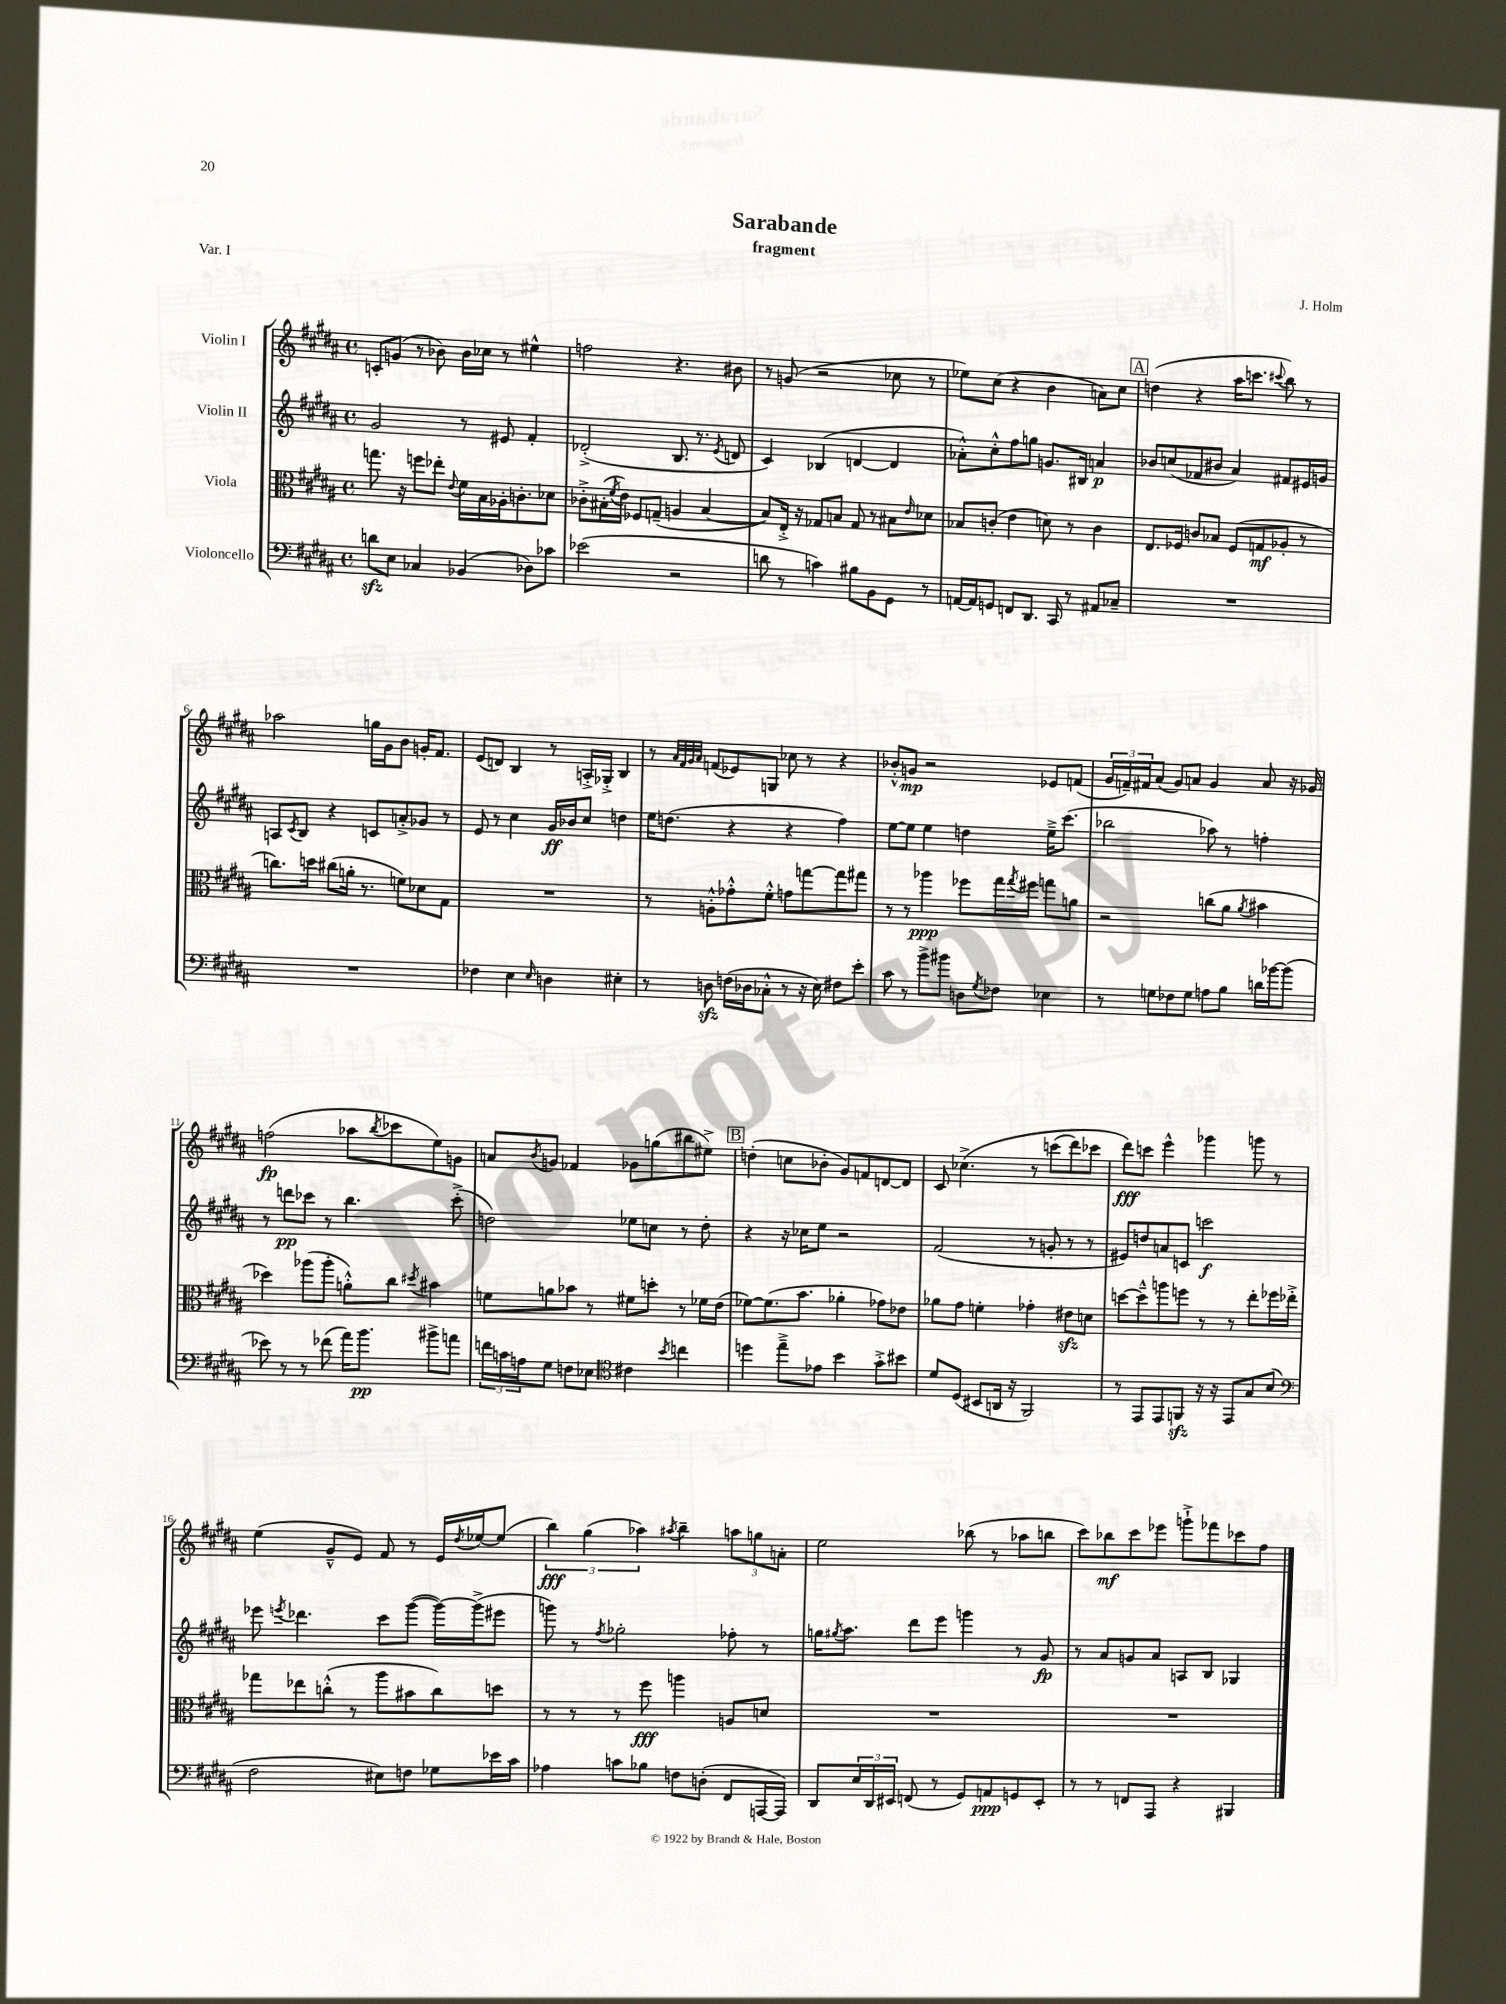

**kern	**dynam	**kern	**dynam	**kern	**dynam	**kern	**dynam
*part4	*part4	*part3	*part3	*part2	*part2	*part1	*part1
*staff4	*staff4	*staff3	*staff3	*staff2	*staff2	*staff1	*staff1
*I"Violoncello	*	*I"Viola	*	*I"Violin II	*	*I"Violin I	*
*clefF4	*	*clefC3	*	*clefG2	*	*clefG2	*
*k[f#c#g#d#a#]	*	*k[f#c#g#d#a#]	*	*k[f#c#g#d#a#]	*	*k[f#c#g#d#a#]	*
*M4/4	*	*M4/4	*	*M4/4	*	*M4/4	*
*met(c)	*	*met(c)	*	*met(c)	*	*met(c)	*
=1	=1	=1	=1	=1	=1	=1	=1
8dnzz\L	.	8.ggn\	.	2g#/	.	8cn'/L	.
8E\J	.	.	.	.	.	(8gn/J	.
.	.	16r	.	.	.	.	.
4C-X/	.	8ffn\L	.	.	.	8r	.
.	.	8ee-X'\J	.	.	.	8b-X\)	.
.	.	8qqe/	.	.	.	.	.
(4BB-X/	.	16f#\LL	.	8r	.	16b-\LL	.
.	.	16B\	.	.	.	16cc-X\JJ	.
.	.	16A-X'\J	.	8e#X/	.	8r	.
.	.	8.cn'\	.	.	.	.	.
8D-X\L)	.	.	.	4f#'/	.	4ee#X^^\	.
8c-X\J	.	8d-X\J	.	.	.	.	.
=2	=2	=2	=2	=2	=2	=2	=2
(2e-X\	.	8c-X'^\L	.	(2d-X'^/	.	2ffn\	.
.	.	(16B#X'\L	.	.	.	.	.
.	.	8qf#/	.	.	.	.	.
.	.	16e\JJ)	.	.	.	.	.
.	.	8F-X/L	.	.	.	.	.
.	.	(8Gn~/J	.	.	.	.	.
2r	.	4An/	.	8.B/	.	4.r	.
.	.	.	.	8.r	.	.	.
.	.	[4B#/	.	.	.	.	.
.	.	.	.	8qe/	.	.	.
.	.	.	.	8dn/	.	8b#X\	.
=3	=3	=3	=3	=3	=3	=3	=3
8dn\	.	8B#/L])	.	4c#/)	.	8r	.
8r	.	16E'^/Jk	.	.	.	(8gn/	.
.	.	16r	.	.	.	.	.
4cn\)	.	8G-X/L	.	(4B-X/	.	2r	.
.	.	8Bn/J	.	.	.	.	.
8B#X\L	.	8G-/	.	[4dn/	.	.	.
8BB\	.	8r	.	.	.	.	.
8GG#\J	.	8B#X\L	.	4d/]	.	8cc-X\	.
.	.	16qqe/	.	.	.	.	.
8r	.	8d-X\J	.	.	.	8r	.
=4	=4	=4	=4	=4	=4	=4	=4
[16AAn/LL	.	8B-X/L	.	8a-X'^^\L)	.	8ee-X\L)	.
16AA/J]	.	.	.	.	.	.	.
8GGn/J	.	(8cn'/J	.	8cc#'^^\	.	(8cc#\J	.
8FFn/L	.	4e\	.	8ff#\	.	4r	.
8.DD#/J	.	.	.	8ggn\J	.	.	.
.	.	8dn\)	.	8.gn/L	.	4b\	.
16CC#/	.	.	.	.	.	.	.
8r	.	8r	.	.	.	.	.
.	.	.	.	16B#X/Jk	.	.	.
8AA#X/L	.	4c\	.	4an/	p	8an\L)	.
8C-X~/J	.	.	.	.	.	8cc#\J	.
!!LO:REH:place=s1:t=A
=5	=5	=5	=5	=5	=5	=5	=5
1r	.	8.E/L	.	8b-X/L	.	(4ddn\	.
.	.	.	.	(8ccn/	.	.	.
.	.	16F-X/Jk	.	.	.	.	.
.	.	8cn/L	.	8f-X/	.	4r	.
.	.	8B-X/J	.	8b#X/J	.	.	.
.	.	(8F-/L	.	4a#/)	.	16aa#\KL	.
.	.	.	.	.	.	8.cccn\J	.
.	.	8Gn/	mf	.	.	.	.
.	.	.	.	.	.	8qqccc#X/	.
.	.	8A-X'/J	.	8f#X/L	.	8bb\)	.
.	.	8r	.	16e#X/L	.	8r	.
.	.	.	.	16gn/JJ	.	.	.
!!LO:LB:g=z
=6	=6	=6	=6	=6	=6	=6	=6
1r	.	8.ccn\L)	.	8An/L	.	2aa-X\	.
.	.	.	.	8qc#/	.	.	.
.	.	.	.	8B/J	.	.	.
.	.	16ddn\Jk	.	.	.	.	.
.	.	(8cc#X\L	.	4r	.	.	.
.	.	16an'\Jk	.	.	.	.	.
.	.	8.r	.	.	.	.	.
.	.	.	.	8cn/L	.	16ggn\LL	.
.	.	.	.	.	.	16g#\J	.
.	.	8fn\L)	.	8an'^/	.	8b\J	.
.	.	8d-X\	.	8g-X/J	.	16gn'/KL	.
.	.	.	.	.	.	8.f#/J	.
.	.	8G#\J	.	8r	.	.	.
=7	=7	=7	=7	=7	=7	=7	=7
4F-X\	.	1r	.	8e/	.	(8e/L	.
.	.	.	.	8r	.	8dn/J)	.
4E\	.	.	.	4cc#\	.	4B/	.
16qqE/	.	.	.	.	.	.	.
4Dn\	.	.	.	16g#/LL	ff	8r	.
.	.	.	.	16b-X/J	.	.	.
.	.	.	.	8cc#/J	.	16An'^/LL	.
.	.	.	.	.	.	16G-X'^/JJ	.
4E#X'\	.	.	.	4ddn\	.	4B/	.
=8	=8	=8	=8	=8	=8	=8	=8
8r	.	8r	.	16ee\KL	.	8r	.
.	.	.	.	(8.ddn\J	.	.	.
.	.	.	.	.	.	32qqa#/LLL	.
.	.	.	.	.	.	32qqf#/	.
.	.	.	.	.	.	32qqg#/	.
.	.	.	.	.	.	32qqa#/JJJ	.
8Dnzz\	.	8An'^^\L	.	.	.	(8fn/L	.
(16Fn\LL	.	8g-X'^^\	.	4r	.	8e-X/)	.
16D-X\J	.	.	.	.	.	.	.
8C-X'^^\J	.	8f#'^^\J	.	.	.	8Gn/J	.
8r	.	8gn\L	.	4r	.	8cc-X\	.
16r	.	[8ggn\	.	.	.	8r	.
16E\)	.	.	.	.	.	.	.
8F#X\L	.	8gg\]	.	4ff#\)	.	4r	.
8e'\J	.	8gg#X\J	.	.	.	.	.
=9	=9	=9	=9	=9	=9	=9	=9
8c#\	.	8r	.	[8ee\L	.	8b-X'^^/L	.
8r	.	8r	.	8ee\J]	.	8gn/J	mp
8b^\L	.	4aa-X\	ppp	4ee\	.	2r	.
8b#X\J	.	.	.	.	.	.	.
8Dn\L	.	8ff-X\L	.	4ddn\	.	.	.
8qG#/	.	.	.	.	.	.	.
8F-X\J	.	16gg#\L	.	.	.	.	.
.	.	8qgg#/	.	.	.	.	.
.	.	16ff#X\JJ	.	.	.	.	.
4E-X\	.	8ggn\L	.	16ee~^\KL	.	8e-X/L	.
.	.	.	.	(8.ccc#\J	.	.	.
.	.	8an\J	.	.	.	(8fn/J	.
=10	=10	=10	=10	=10	=10	=10	=10
8r	.	2r	.	2bb-X\	.	24g#/LL	.
.	.	.	.	.	.	24fn~/)	.
.	.	.	.	.	.	24f#X/J	.
8Gn\L	.	.	.	.	.	(8a#/J	.
8F-X\	.	.	.	.	.	8g#/L)	.
8G\J	.	.	.	.	.	8an/J	.
8An\L	.	(8ccn\L	.	8aa-X\)	.	4g#/	.
8B\J	.	8a#\J	.	8r	.	.	.
.	.	8qa#/	.	.	.	.	.
16dn\LL	.	4b#X\	.	4ffn'\	.	8a/	.
[16b-X\J	.	.	.	.	.	.	.
(8b-\J]	.	.	.	.	.	16r	.
.	.	.	.	.	.	16g-X/	.
!!LO:LB:g=z
=11	=11	=11	=11	=11	=11	=11	=11
8e-X\)	.	4dd-X\)	.	8r	.	(2ffn\	fp
8r	.	.	.	8dddn\L	pp	.	.
8r	.	(8aa-X\L	.	8ccc-X\J	.	.	.
(8f-X\	.	8aa-'\J	.	8r	.	.	.
16a#\KL)	.	8an'^^\L)	.	4.bb\	.	8aa-X\L	.
8.b\J	pp	.	.	.	.	.	.
.	.	.	.	.	.	8qbb/	.
.	.	8cc#\J	.	.	.	8ccc-X\	.
.	.	8qdd#X/	.	.	.	.	.
8b#X^\L	.	4b#X\	.	.	.	8ee\)	.
8an\J	.	.	.	(8ccc-'^\	.	8gn\J	.
=12	=12	=12	=12	=12	=12	=12	=12
24fn\LL	.	8fn\L	.	2ddn\)	.	8an/L	.
24cn\	.	.	.	.	.	.	.
24An\J	.	.	.	.	.	.	.
.	.	.	.	.	.	8qb/	.
8G#\J	.	8an\	.	.	.	8gn/J	.
8Fn\L	.	8b-X\J	.	.	.	4f-X/	.
8E-X\J	.	8r	.	.	.	.	.
*clefC4	*	*	*	*	*	*	*
4c#X\	.	8f#X\L	.	8ee-X\L	.	8g-X\L	.
.	.	8ddn'\J	.	8ccn\J	.	(8ggn\	.
8qb/	.	.	.	.	.	.	.
4ccn\	.	8r	.	8r	.	8bb#X\	.
.	.	16f-X\LL	.	8dd'\	.	8ee#X^\J)	.
.	.	(16e\JJ	.	.	.	.	.
!!LO:REH:place=s1:t=B
=13	=13	=13	=13	=13	=13	=13	=13
4ddn\	.	[8f-X\L)	.	4r	.	(4ddn'\	.
.	.	(8.f-\]	.	.	.	.	.
8ee~^\L	.	.	.	16r	.	8ccn\L	.
.	.	8.b\J	.	16cc-X\KL	.	.	.
8e-X\J	.	.	.	8ee\J	.	8b-X'\J	.
4b\	.	4a-X'\	.	2r	.	8g#/L)	.
.	.	.	.	.	.	8fn/	.
8g#'^\L	.	8g-X\L)	.	.	.	[8dn/	.
8b#X\J	.	8e-X\J	.	.	.	8d/J]	.
=14	=14	=14	=14	=14	=14	=14	=14
8d#/L	.	8a-X\L	.	(2f#/	.	8c#/	.
(8D#/J	.	8g#\J	.	.	.	(4.cc-X^\	.
8BB#X/L	.	4fn'\	.	.	.	.	.
16AAn/Jk	.	.	.	.	.	.	.
16r	.	.	.	.	.	.	.
2FF#/)	.	4g-X'\	.	8r	.	8r	.
.	.	.	.	8gn'/	.	(8cccn\L	.
.	.	8e#Xzz\L	.	8r	.	8ddd#\)	.
.	.	8dn\J	.	8r	.	8ccc-X\J	.
=15	=15	=15	=15	=15	=15	=15	=15
8r	.	[8ddn\L	.	8e#X/L)	.	8ddd#\L)	fff
8EE/L	.	8dd~^^\]	.	8ddn/	.	8cccn\J	.
8EE/	.	8aan\	.	8an/	.	4eee^^\	.
8FFnzz/J	.	8ffn\J	.	8cn/J	.	.	.
16r	.	8r	.	2cccn\	f	4ggg-X\	.
16r	.	.	.	.	.	.	.
8EE/L	.	8r	.	.	.	.	.
8G#/	.	8ee'\L	.	.	.	8gggn\	.
(8B/J	.	16ff-X\L	.	.	.	8r	.
.	.	16ee-X'^\JJ	.	.	.	.	.
!!LO:LB:g=z
=16	=16	=16	=16	=16	=16	=16	=16
*clefF4	*	*	*	*	*	*	*
2F#\	.	8gg-X\L	.	8eee-X\	.	(4ee\	.
.	.	.	.	8qeeen/	.	.	.
.	.	8ee-X\	.	4.ddd-X\	.	.	.
.	.	(8ccn'^^\J	.	.	.	8g#~^^/L	.
.	.	8r	.	.	.	8e/J)	.
8E#X\L)	.	8aa#\L	.	8ccc#\L	.	8f#/	.
8Fn\J	.	8b#X\	.	([8ggg#\J	.	8r	.
8G-X\L	.	8cc\)	.	16ggg#\LL_)	.	16e/LL	.
.	.	.	.	.	.	8qdd#/	.
.	.	.	.	(16ggg#^\J]	.	[16ee-X/J	.
16e-X\L	.	8ddn\J	.	8eee#X\J	.	(8ee-/J]	.
16c#\JJ	.	.	.	.	.	.	.
=17	=17	=17	=17	=17	=17	=17	=17
4A-X\	.	8r	.	8gggn\)	.	6bb\)	fff
.	.	8r	.	8r	.	.	.
.	.	.	.	.	.	(6gg#\	.
.	.	.	.	8qff#/	.	.	.
8cn\L	.	8r	.	2gg-X'\	.	.	.
.	.	.	.	.	.	6aa-X\)	.
8B-X\J	.	8ff#\	fff	.	.	.	.
.	.	.	.	.	.	8qaa#X/	.
8Fn\L	.	4aan\	.	.	.	4bb~\	.
(8Dn'\J	.	.	.	.	.	.	.
8FF#/L	.	8An/L	.	8ff-X'\	.	12aan\L	.
.	.	.	.	.	.	12ggn\	.
[16AAAn/L	.	8dn/J	.	8r	.	.	.
.	.	.	.	.	.	12an'\J	.
16AAA/JJ])	.	.	.	.	.	.	.
=18	=18	=18	=18	=18	=18	=18	=18
8DD#/L	.	1r	.	16ggn\KL	.	2ee\	.
.	.	.	.	8qgg#X/	.	.	.
.	.	.	.	8.aa#\J	.	.	.
24E/L	.	.	.	.	.	.	.
24DD#/	.	.	.	.	.	.	.
24EE#X/JJ	.	.	.	.	.	.	.
(8FFn/	.	.	.	8ddd#\L	.	.	.
8r	.	.	.	8eee\J	.	.	.
8GG#/L)	.	.	.	4gggn\	.	(8bb-X\	.
8AAn/	ppp	.	.	.	.	8r	.
8GGn/	.	.	.	8r	.	8aa-X\L	.
8EE#'/J	.	.	.	8g#/	fp	8bbn\J	.
=19	=19	=19	=19	=19	=19	=19	=19
8r	.	1r	.	8r	.	8ccc#\L)	.
8r	.	.	.	8a#/L	.	8bb-X\	mf
8FFn/L	.	.	.	8gn/	.	8ccc#\	.
8AAA#/J	.	.	.	8a#/J	.	8eee-X\J	.
4r	.	.	.	8An/L	.	8gggn`^\L	.
.	.	.	.	8B/J	.	8fff-X\	.
4BBB#X/	.	.	.	4G-X/	.	8ccc-X\	.
.	.	.	.	.	.	8ff#\J	.
==	==	==	==	==	==	==	==
*-	*-	*-	*-	*-	*-	*-	*-
